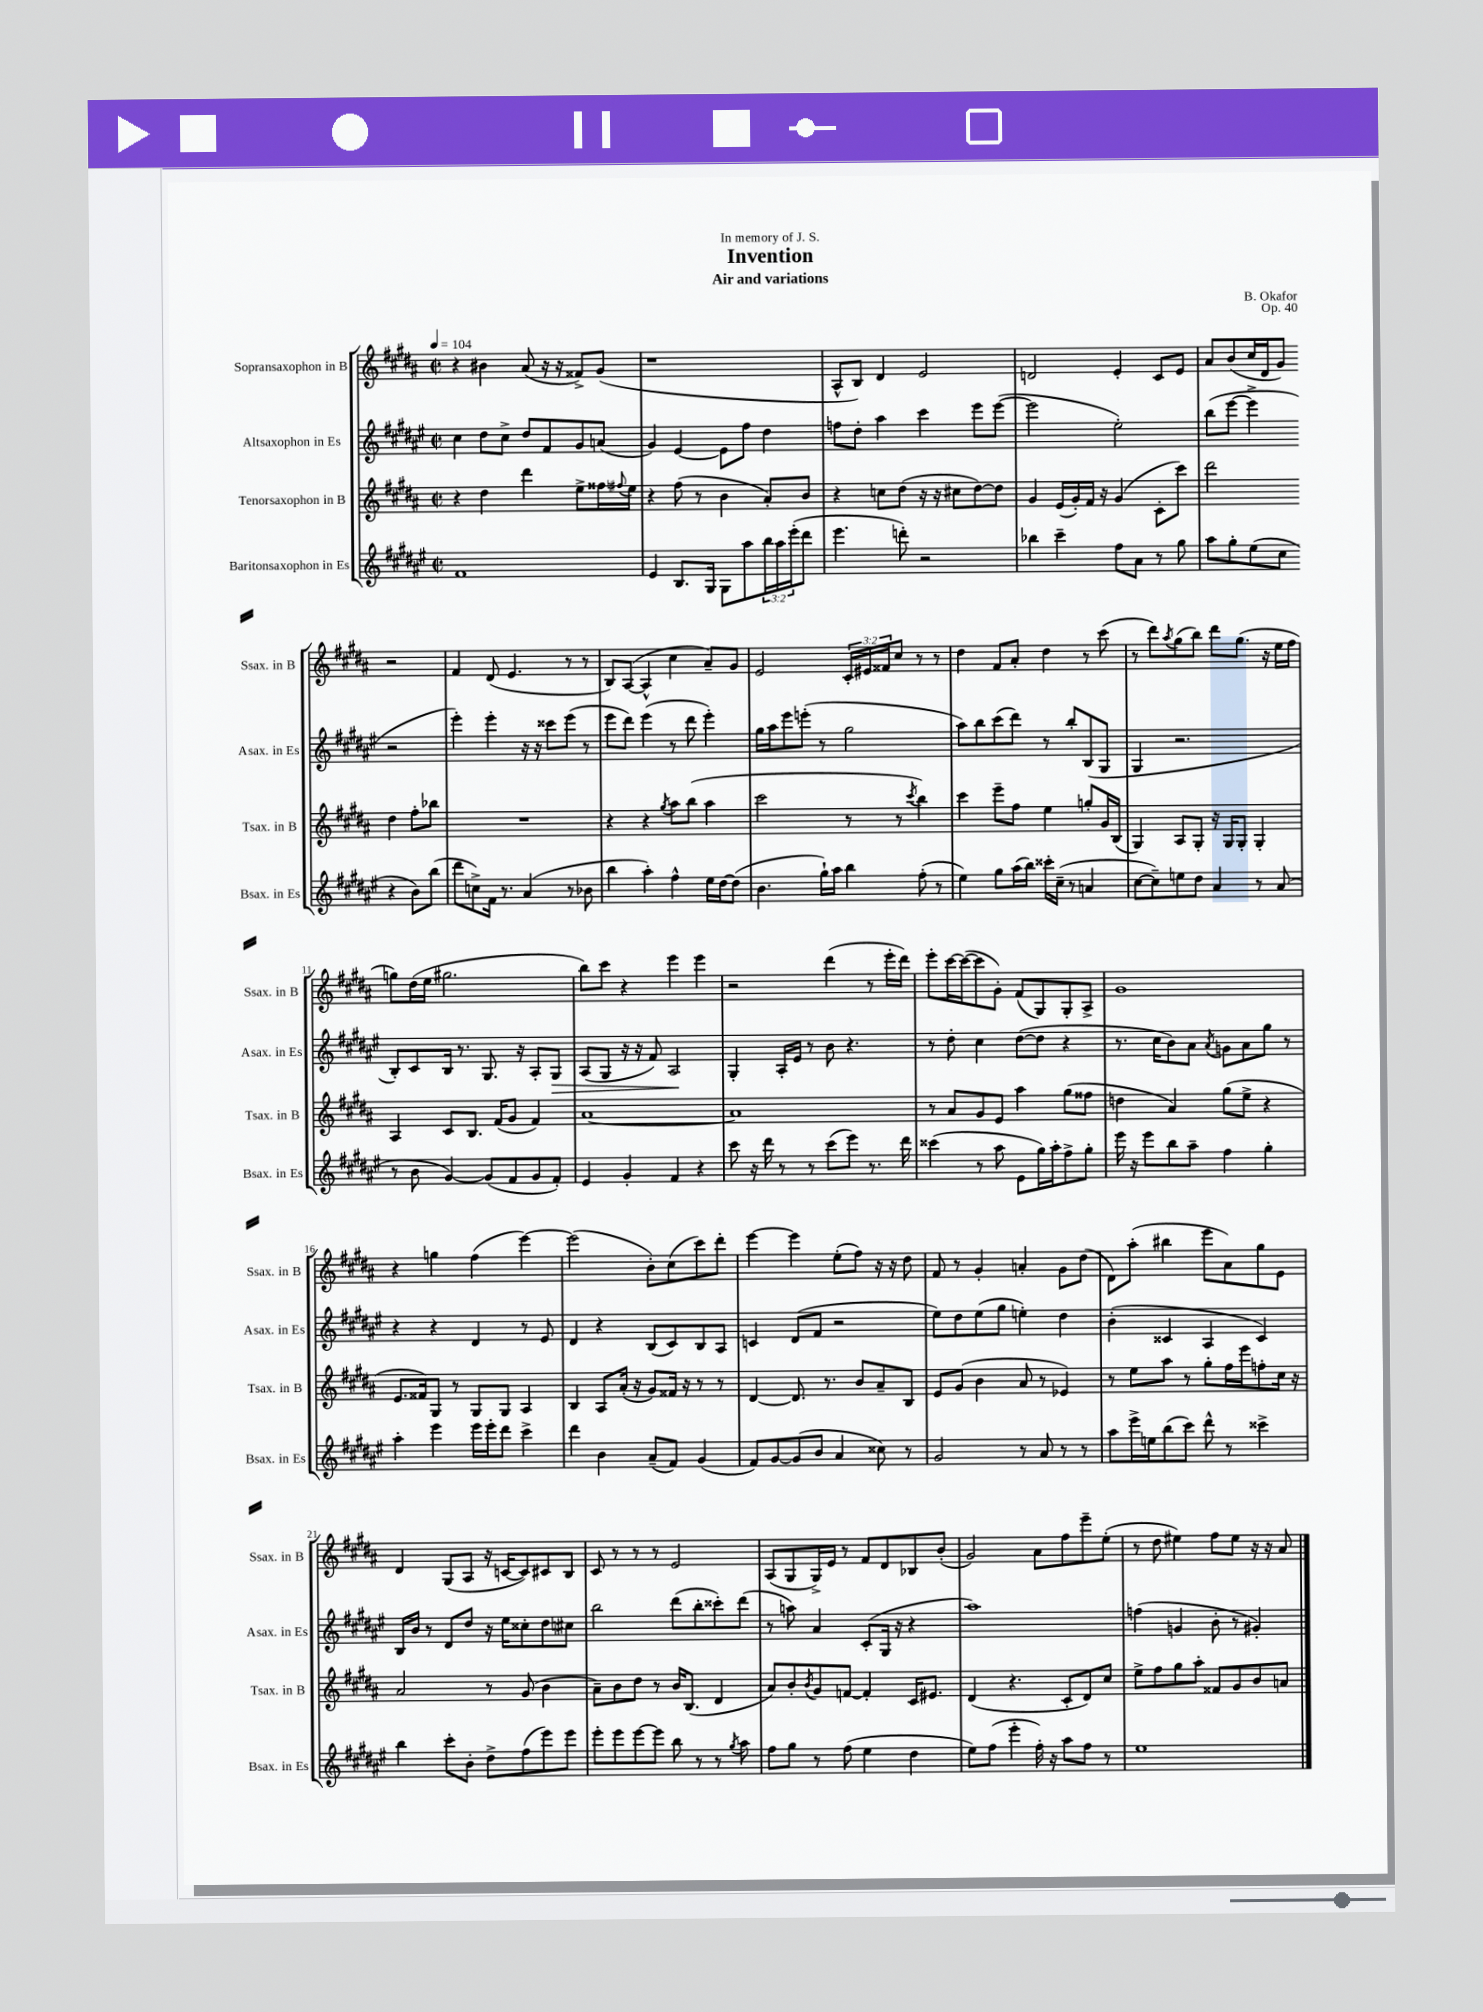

**kern	**kern	**kern	**kern
*staff4	*staff3	*staff2	*staff1
*clefG2	*clefG2	*clefG2	*clefG2
*k[f#c#g#d#a#e#]	*k[f#c#g#d#a#]	*k[f#c#g#d#a#e#]	*k[f#c#g#d#a#]
*M2/2	*M2/2	*M2/2	*M2/2
*met(c|)	*met(c|)	*met(c|)	*met(c|)
*MM104	*MM104	*MM104	*MM104
1f#	4r	4cc#	4r
.	4dd#	8dd#	4b#
.	.	8cc#^	.
.	4ddd#	8dd#	(8a#
.	.	8f#	16r
.	.	.	16r
.	8ee^	8g#	8f##^)
.	16ff##	(8a	(8g#
.	8qqff#	.	.
.	16ee	.	.
=	=	=	=
4e#	4r	4g#)	1r
8.B	(8ff#	[4e#	.
.	8r	.	.
16G#	.	.	.
8G#	4b	8e#]	.
8aa#	.	8ff#	.
24bb	8a#')	4dd#	.
24aa#	.	.	.
(24eee#'	.	.	.
8ddd#	8b	.	.
=	=	=	=
4.eee#	4r	8ff	8A#^^
.	.	8dd#'	8B)
.	8cc	4aa#	4d#
8ddd')	(8dd#	.	.
2r	16r	4ccc#	2e
.	16r	.	.
.	8cc#	.	.
.	[8dd#)	8eee#	.
.	8dd#]	([8eee#	.
=	=	=	=
4bb-	4g#	2eee#]	2d
4ccc#~	(16e	.	.
.	16g#')	.	.
.	16f#	.	.
.	16r	.	.
8ff#	(4g#	2ee#')	4e'
8a#	.	.	.
8r	8c#'	.	8c#
8gg#	8ccc#)	.	8e
=	=	=	=
8aa#	2ddd#	(8bb	8a#
8gg#'	.	[8eee#	(8b
(8ee#	.	4eee#^]	16cc#
.	.	.	16d#
8cc#	.	.	8g#)
4r	4dd#	2r	2r
8b)	8ff#'	.	.
(8bb	8bb-	.	.
=	=	=	=
8ddd#	1r	4eee#')	4f#
8cc^)	.	.	.
16f#	.	4eee#'	(8d#
8.r	.	.	.
.	.	.	4.e
(4a#	.	16r	.
.	.	16r	.
.	.	8ccc##	.
8r	.	(8eee#	8r
8b-	.	8r	8r
=	=	=	=
4bb	4r	8eee#	8B)
.	.	8ddd#)	([8A#
4aa#')	4r	(4eee#	4A#^^]
.	8qgg#	.	.
4ff#^^	8aa#	8r	4cc#
.	(8bb	8ddd#	.
16ee#	4aa#	4eee#')	8a#~)
[16dd#	.	.	.
(8dd#]	.	.	8g#
=	=	=	=
4.b	2ccc#	16gg#	2e
.	.	16aa#	.
.	.	8eee#	.
.	.	(8eee'	.
16gg#`)	.	8r	.
16aa#	.	.	.
4bb	8r	2gg#	24c#'
.	.	.	24e#
.	.	.	24f##
.	8r	.	8cc#
.	8qccc#	.	.
(8ff#'	4bb)	.	8r
8r	.	.	8r
=	=	=	=
4ee#)	4ccc#	8aa#)	4dd#
.	.	8bb	.
8gg#	8eee~	(8ccc#	8f#
(16aa#	8ff#	8ddd#)	8a#'
16bb)	.	.	.
16ccc##'	4ee	8r	4dd#
(16cc#~	.	.	.
8r	.	8bb'	.
4a	8gg'	(8B	8r
.	16g#	8G#	(8ccc#
.	(16B	.	.
=	=	=	=
[8cc#	4G#)	4G#	8r
8cc#~])	.	.	8ddd#)
.	.	.	8qaa#
8ee	8A#	2.r	(8gg#
8dd#	8G#'	.	8bb)
4a#	16r	.	8ddd#
.	16G#	.	.
.	8G#'	.	(8.gg#
8r	4G#'	.	.
.	.	.	16r
(8a#	.	.	16ee
.	.	.	16ff#
=	=	=	=
8r	4A#	8B')	8gg)
8b	.	8c#	(16dd#
.	.	.	16ee
[4g#)	8c#	16B	2.gg#
.	.	8.r	.
.	8.B	.	.
(8g#]	.	8.G#	.
.	(16f#	.	.
8f#	8g#	.	.
.	.	16r	.
8g#	4f#)	8A#'	.
8f#')	.	8G#	.
=	=	=	=
4e#	[1a#	(8A#	8bb)
.	.	8G#	8ccc#
4g#'	.	16r	4r
.	.	16r	.
.	.	8f#)	.
4f#	.	2A#	4eee
4r	.	.	4eee
=	=	=	=
8ccc#	1a#]	4G#'	2r
16r	.	.	.
16ddd#	.	.	.
8r	.	16A#'	.
.	.	16e#	.
8r	.	8r	.
(8ccc#	.	8b	(4ddd#
8eee#)	.	4.r	.
8.r	.	.	8r
.	.	.	16eee'
16ddd#	.	.	16ddd#)
=	=	=	=
(4ccc##	8r	8r	8eee'
.	8a#	8dd#'	[16ccc#
.	.	.	(16ccc#_
8r	8g#	4cc#	8ccc#]
8aa#	8e	.	8g#')
8e#	4aa#	([8dd#	(8f#
16gg#)	.	8dd#]	8G#)
16aa#'	.	.	.
8ff#^	(8gg#	4r	8G#'
8gg#'	8ff##	.	8A#^
=	=	=	=
16eee#	4dd	8.r	1g#
16r	.	.	.
8eee#	.	.	.
.	.	16cc#	.
8bb	4a#)	8b)	.
8aa#~	.	8a#	.
.	.	8qa#	.
4ff#	(8gg#	8g	.
.	8ee^	8a#	.
4gg#'	4r	8gg#	.
.	.	8r	.
=	=	=	=
4aa#'	8.e	4r	4r
.	16f##)	.	.
4eee#	8G#	4r	4gg
.	8r	.	.
16eee#	8G#	4d#	(4ff#
16eee#'	.	.	.
8ddd#	8G#	.	.
4ccc#^	4A#	8r	[4eee)
.	.	8e#	.
=	=	=	=
4ddd#	4B	4d#	(2eee]
4b	8A#	4r	.
.	(16a#'	.	.
.	16r	.	.
(8a#~	8g#)	(8B	8b')
8f#)	16f##	8c#)	(8cc#
.	16r	.	.
(4g#	8r	8B	8ccc#)
.	8r	8A#	8ddd#'
=	=	=	=
8f#)	[4d#	4c	[4eee
[8g#	.	.	.
(8g#]	8.d#]	(8d#	4eee]
8b	.	8f#	.
.	8.r	.	.
4a#	.	2r	(8ee'
.	8b	.	8ff#)
8cc##)	8a#~	.	16r
.	.	.	16r
8r	8B	.	8dd#
=	=	=	=
2g#	8e	8ee#)	8f#
.	(8g#	8dd#	8r
.	4b	(8ee#	4g#'
.	.	8gg#	.
8r	8a#	4ee')	4a'
8a#	8r	.	.
8r	4e-)	4dd#	8g#
8r	.	.	(8dd#
=	=	=	=
8aa#	8r	(4b'	8d#)
16eee#^	8ee	.	(8aa#'
16ee	.	.	.
(8bb	8aa#	4c##	4bb#
8ccc#)	8r	.	.
8ddd#^^	8gg#'	4A#	8eee
8r	16ff#	.	8a#)
.	16eee	.	.
4ccc##^	8ff'	4c##)	8gg#
.	16cc#	.	8e
.	16r	.	.
=	=	=	=
4bb	2a#	16B	4d#
.	.	16b	.
.	.	8r	.
8ccc#'	.	8d#	(8G#
8b'	.	8dd#	8A#
8dd#^	8r	16r	16r
.	.	16ee#	[16c
(8ff#	(8g#	8cc##'	8c])
8eee#)	4b	8dd#	8c#
8eee#	.	8cc#	8B
=	=	=	=
8eee#'	8a#~)	2bb	8c#
8eee#	8b	.	8r
[8eee#	8dd#	.	8r
8eee#]	8r	.	8r
8bb	16b	(8ddd#	2e
.	(8.B	.	.
8r	.	8bb'	.
8r	4d#	8ccc##')	.
8qgg#	.	.	.
8aa#	.	(8ddd#	.
=	=	=	=
8ff#	8a#)	8r	(8A#
8gg#	8b'	8aa)	8G#
.	8qb	.	.
8r	8g#	4a#	16G#^)
.	.	.	16e
(8ff#	[8f	.	8r
4ee#	4f']	(8c#'	8f#
.	.	16G#	8d#
.	.	16r	.
4dd#	16c#	4r	8B-
.	8.e#	.	.
.	.	.	(8b'
=	=	=	=
8ee#)	(4d#	1aa#)	2g#)
(8ff#	.	.	.
4eee#'	4.r	.	.
16ff#')	.	.	8a#
16r	.	.	.
8aa#	8c#'	.	8ff#
8ff#	8d#)	.	8eee~
8r	8cc#	.	(8ee'
=	=	=	=
1ee#	8ee^	(4ff	8r
.	8ff#	.	8dd#
.	8gg#	4g	4ee#)
.	8aa#'	.	.
.	8f##	8b'	8ff#
.	8g#	8r	8ee#
.	8b	4g#')	16r
.	.	.	16r
.	8a	.	8a#
==	==	==	==
*-	*-	*-	*-
